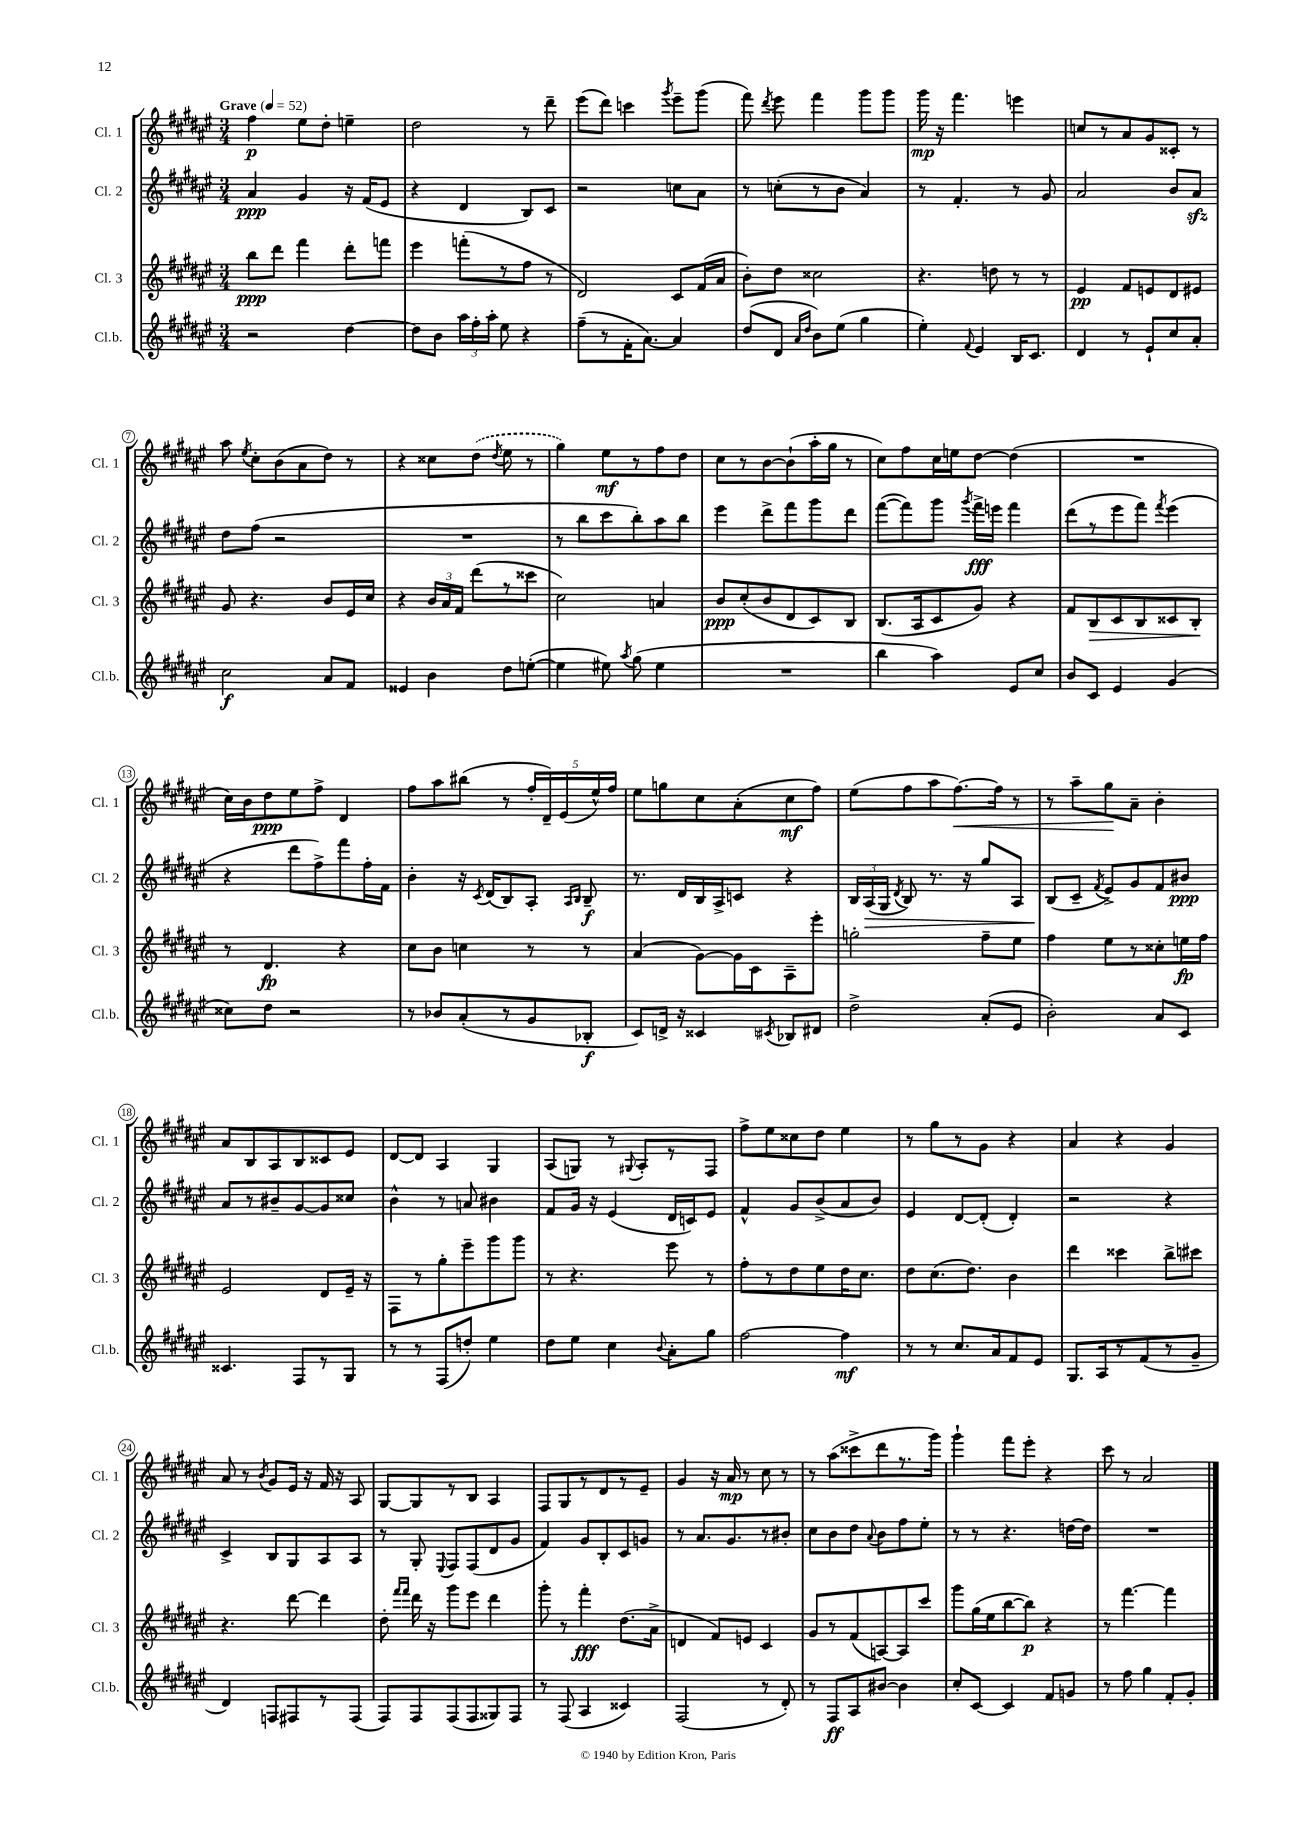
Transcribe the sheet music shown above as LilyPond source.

<<
\new StaffGroup <<
\new Staff = "s0" \with { instrumentName = "Cl. 1" shortInstrumentName = "Cl. 1" } {
    \clef treble \key fis \major \numericTimeSignature \time 3/4 \tempo "Grave" 4 = 52
    \autoBeamOff fis''4\p eis''8[ dis''8]-. e''4-- |
    dis''2 r8 dis'''8-- |
    eis'''8[( dis'''8]) c'''4 \acciaccatura { gis'''8 } eis'''8[-- gis'''8]( |
    fis'''8) \acciaccatura { dis'''8 } eis'''8 fis'''4 gis'''8[ gis'''8] |
    gis'''16\mp r16 fis'''4. e'''4 |
    c''8[ r8 ais'8 gis'8 cisis'8]-. r8 |
    ais''8 \acciaccatura { eis''8 } cis''8[-. b'8( ais'8 dis''8]) r8 |
    r4 cisis''8[ \once \slurDashed dis''8]( \acciaccatura { dis''8 } eis''8 r8 |
    gis''4) eis''8[\mf r8 fis''8 dis''8] |
    cis''8[ r8 b'8~ b'8-!( ais''16-. gis''16] r8 |
    cis''8[) fis''8 cis''16 e''16 dis''8]~ dis''4( |
    R2. |
    cis''16[) b'16 dis''8\ppp eis''8 fis''8]-> dis'4 |
    fis''8[ ais''8 bis''8]( r8 \tuplet 5/4 { fis''16[-. dis'16--) eis'16( eis''16-^) fis''16] } |
    eis''8[ g''8 cis''8 ais'8-.( cis''8\mf fis''8]) |
    eis''8[( fis''8 ais''8 fis''8.~\<) fis''16] r8 |
    r8 ais''8[-- gis''8\! ais'8]-- b'4-. |
    ais'8[ b8 ais8 b8 cisis'8 eis'8] |
    dis'8[~ dis'8] ais4 gis4 |
    ais8[( g8]) r8 \appoggiatura { gis8 } ais8[-. r8 fis8] |
    fis''8[-> eis''8 cisis''8 dis''8] eis''4 |
    r8 gis''8[ r8 gis'8] r4 |
    ais'4 r4 gis'4 |
    ais'8 r8 \acciaccatura { b'8 } gis'8[ eis'16] r16 fis'16 r16 ais8 |
    gis8[~ gis8 r8 b8] ais4 |
    fis8[ gis8 r8 dis'8 r8 eis'8]-- |
    gis'4 r16 ais'16\mp r8 cis''8 r8 |
    r8 ais''8[( cisis'''8-> dis'''8 r8. gis'''16]) |
    gis'''4-! fis'''8[ eis'''8]-. r4 |
    cis'''8 r8 ais'2 \bar "|." |
}
\new Staff = "s1" \with { instrumentName = "Cl. 2" shortInstrumentName = "Cl. 2" } {
    \clef treble \key fis \major \numericTimeSignature \time 3/4
    \autoBeamOff ais'4\ppp gis'4 r16 fis'16[( eis'8] |
    r4 dis'4 b8[) cis'8] |
    r2 c''8[ ais'8] |
    r8 c''8[-.( r8 b'8] ais'4) |
    r8 fis'4.-. r8 gis'8 |
    ais'2 b'8[ ais'8]\sfz |
    dis''8[ fis''8]( r2 |
    R2. |
    r8 b''8[ cis'''8 b''8-.) ais''8 b''8] |
    eis'''4 dis'''8[-> fis'''8 gis'''8 dis'''8] |
    fis'''8[~( fis'''8) gis'''8] \acciaccatura { gis'''8 } fis'''16[->\fff e'''16] fis'''4 |
    dis'''8[( r8 eis'''8 fis'''8]) \acciaccatura { fis'''8 } eis'''4( |
    r4 dis'''8[ fis''8->) fis'''8 fis''16-. fis'16] |
    b'4-. r16 \acciaccatura { cis'8 } dis'16[( b8) ais8]-. \grace { ais16[ b16] } b8--\f |
    r8. dis'16[ b16 ais16-> c'8] r4 |
    \tuplet 3/2 { b16[ ais16\>( gis16] } \acciaccatura { dis'8 } b8) r8. r16 gis''8[ ais8] |
    b8[\!( cis'8]-- \acciaccatura { fis'8 } eis'8[->) gis'8 fis'8 bis'8]\ppp |
    ais'8[ r8 bis'8-- gis'8~ gis'8 cisis''8] |
    b'4-^ r8 a'8 bis'4 |
    fis'8[ gis'16] r16 eis'4( dis'16[ c'16) eis'8] |
    fis'4-^ gis'8[ b'8->( ais'8 b'8]) |
    eis'4 dis'8[~ dis'8]-.( dis'4-.) |
    r2 r4 |
    cis'4-> b8[ gis8 ais8 ais8] |
    r8 gis8-. \appoggiatura { eis8 } fis8[ fis8( dis'8 gis'8] |
    fis'4) gis'8[ b8-. cis'8 g'8] |
    r8 ais'8.[ gis'8. r8 bis'8]-. |
    cis''8[ b'8 dis''8] \appoggiatura { ais'8 } b'8[ fis''8 eis''8]-. |
    r8 r8 r4. d''16[~ d''16] |
    R2. \bar "|." |
}
\new Staff = "s2" \with { instrumentName = "Cl. 3" shortInstrumentName = "Cl. 3" } {
    \clef treble \key fis \major \numericTimeSignature \time 3/4
    \autoBeamOff b''8[\ppp dis'''8] fis'''4 dis'''8[-. f'''8] |
    eis'''4 f'''8[-.( r8 fis''8] r8 |
    dis'2) cis'8[ fis'16( ais'16] |
    b'8[-.) dis''8] cisis''2 |
    r4. d''8 r8 r8 |
    eis'4\pp fis'8[ e'8 dis'8 eis'8] |
    gis'8 r4. b'8[ eis'16 cis''16] |
    r4 \tuplet 3/2 { b'16[ ais'16 fis'16] } dis'''8[( r8 cisis'''8] |
    cis''2) a'4 |
    b'8[\ppp cis''8-.( b'8 dis'8 cis'8) b8] |
    b8.[( ais16 cis'8 gis'8]) r4 |
    fis'8[ b8\> cis'8 b8 cisis'8 b8]-.\! |
    r8 dis'4.\fp r4 |
    cis''8[ b'8] c''4 r8 r8 |
    ais'4( gis'8[~) gis'16 cis'16 ais8-- eis'''8]-. |
    g''2-. fis''8[-- eis''8] |
    fis''4 eis''8[ r8 cisis''8-. e''16\fp fis''16] |
    eis'2 dis'8[ eis'16]-- r16 |
    fis8[ r8 gis''8-. eis'''8-- gis'''8 gis'''8] |
    r8 r4. eis'''8 r8 |
    fis''8[-. r8 dis''8 eis''8 dis''16 cis''8.] |
    dis''8[ cis''8.( dis''8.]) b'4 |
    dis'''4 cisis'''4 b''8[-> cis'''8] |
    r4. dis'''8~ dis'''4 |
    dis''8-. \grace { fis'''16[ fis'''16] } dis'''16 r16 gis'''8[ eis'''8] dis'''4 |
    gis'''8-. r8 fis'''4-.\fff dis''8.[( ais'16]-> |
    d'4 fis'8[) e'8] cis'4 |
    gis'8[ r8 fis'8( a8~) a8 cis'''8] |
    gis'''8[ gis''16( eis''16 b''8~ b''8]\p) r4 |
    r8 fis'''4.~ fis'''4 \bar "|." |
}
\new Staff = "s3" \with { instrumentName = "Cl.b." shortInstrumentName = "Cl.b." } {
    \clef treble \key fis \major \numericTimeSignature \time 3/4
    \autoBeamOff r2 dis''4~ |
    dis''8[ b'8] \tuplet 3/2 { ais''16[ fis''16-. ais''16]-. } eis''8 r4 |
    fis''8[--( r8 fis'16-. ais'8.]~) ais'4 |
    dis''8[( dis'8] \grace { ais'16[ dis''16] } b'8[) eis''8]( gis''4 |
    eis''4-.) \appoggiatura { fis'8 } eis'4 b16[ cis'8.] |
    dis'4 r8 eis'8[-! cis''8 ais'8]-. |
    cis''2\f ais'8[ fis'8] |
    eisis'4 b'4 dis''8[ e''8]~-.( |
    e''4 eis''8) \acciaccatura { ais''8 } gis''8( eis''4 |
    R2. |
    b''4 ais''4) eis'8[ cis''8] |
    b'8[ cis'8] eis'4 gis'4( |
    cisis''8[) dis''8] r2 |
    r8 bes'8[ ais'8-.( r8 gis'8 bes8]-.\f |
    cis'8[) d'16]-> r16 cisis'4 \acciaccatura { cis'8 } bes8[ dis'8] |
    dis''2-> ais'8[-.( eis'8] |
    b'2-.) ais'8[ cis'8] |
    cisis'4. fis8[ r8 gis8] |
    r8 r8 fis8[( d''8]-.) eis''4 |
    dis''8[ eis''8] cis''4 \appoggiatura { b'8 } ais'8[-. gis''8] |
    fis''2~ fis''4\mf |
    r8 r8 cis''8.[ ais'16 fis'8 eis'8] |
    gis8.[ ais16 r8 fis'8( r8 gis'8]-- |
    dis'4) f8[ fis8 r8 fis8]( |
    fis8[) fis8 fis8( fis8 gisis8) fis8] |
    r8 fis8( ais4 cisis'4) |
    fis2( r8 dis'8-.) |
    r8 fis8[\ff ais8 bis'8]~ bis'4 |
    cis''8[-. cis'8]~ cis'4 fis'8[ g'8] |
    r8 fis''8 gis''4 fis'8[-. gis'8]-. \bar "|." |
}
>>
>>
\layout { \context { \Score \override BarNumber.stencil = #(make-stencil-circler 0.1 0.3 ly:text-interface::print) } }
